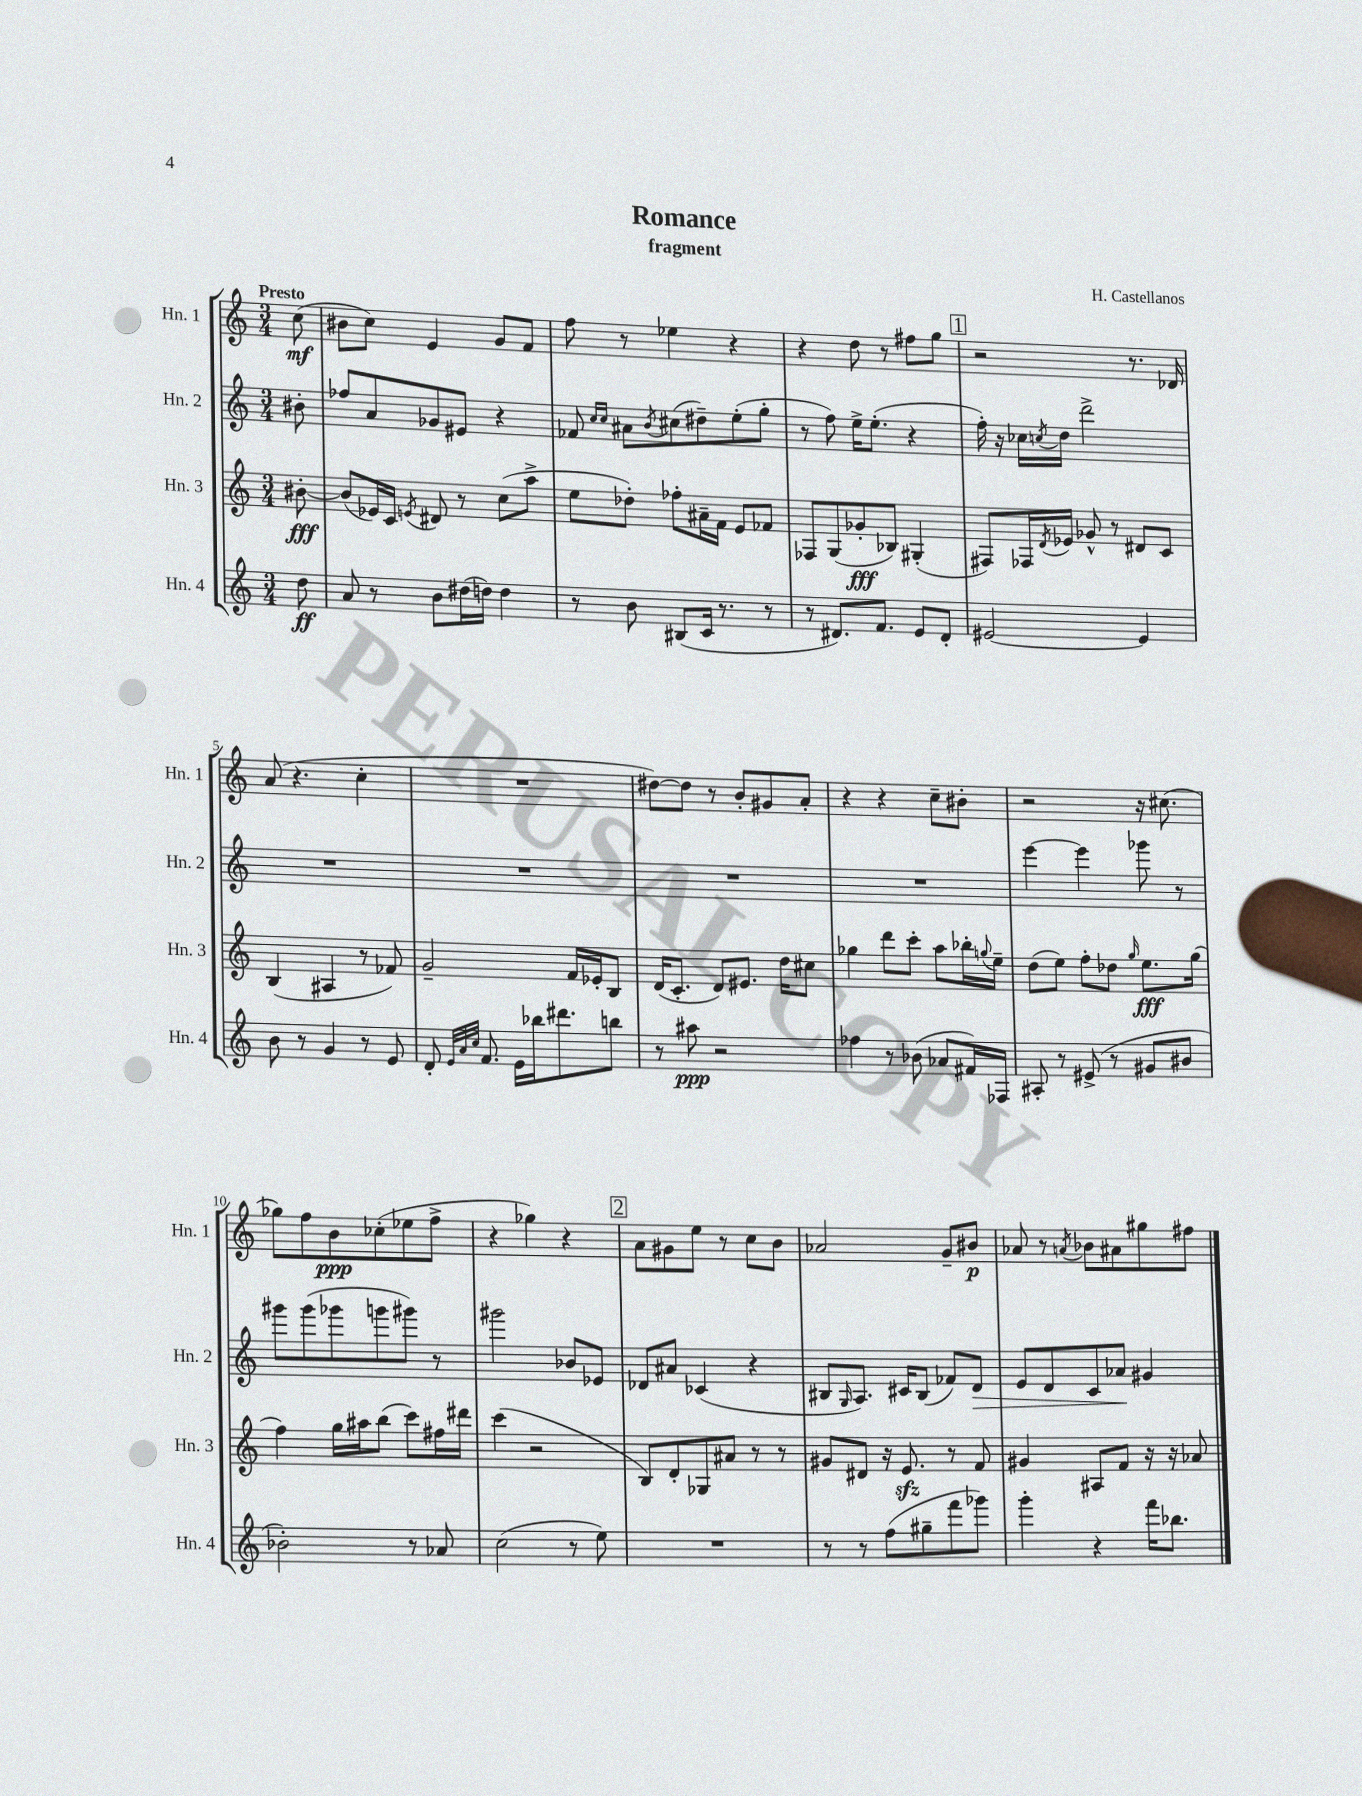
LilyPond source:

\header { title = "Romance" composer = "H. Castellanos" subtitle = "fragment" }
<<
\new StaffGroup <<
\new Staff = "s0" \with { instrumentName = "Hn. 1" shortInstrumentName = "Hn. 1" } {
    \clef treble \key c \major \numericTimeSignature \time 3/4 \partial 8 \tempo "Presto"
    c''8\mf( |
    bis'8 c''8) e'4 g'8 f'8 |
    f''8 r8 ees''4 r4 |
    r4 d''8 r8 fis''8 g''8 |
    \mark \markup { \box "1" } r2 r8. des'16 |
    a'8( r4. c''4-. |
    R2. |
    dis''8~) dis''8 r8 b'8-. gis'8 a'8-. |
    r4 r4 c''8-- bis'8-. |
    r2 r16 cis''8.( |
    ges''8) f''8 b'8\ppp ces''8-.( ees''8 f''8-> |
    r4 ges''4) r4 |
    \mark \markup { \box "2" } a'8 gis'8 e''8 r8 c''8 b'8 |
    aes'2 g'8-- bis'8\p |
    aes'8 r8 \acciaccatura { a'8 } bes'8 ais'8 gis''8 fis''8 \bar "|." |
}
\new Staff = "s1" \with { instrumentName = "Hn. 2" shortInstrumentName = "Hn. 2" } {
    \clef treble \key c \major \numericTimeSignature \time 3/4 \partial 8
    bis'8-. |
    fes''8 a'8 ges'8 eis'8 r4 |
    fes'8 \grace { c''16 c''16 } ais'8 \acciaccatura { b'8 } cis''8( dis''8--) e''8-.( g''8-. |
    r8 f''8) e''16-> e''8.-.( r4 |
    \mark \markup { \box "1" } f''16-.) r16 ces''16 \acciaccatura { c''8 } d''16 d'''2-> |
    R2. |
    R2. |
    R2. |
    R2. |
    e'''4~ e'''4 ges'''8 r8 |
    gis'''8 gis'''8( ges'''8 g'''8 gis'''8) r8 |
    gis'''2 bes'8 ees'8 |
    \mark \markup { \box "2" } des'8 ais'8 ces'4( r4 |
    bis8 \grace { g16 } a8.) cis'16 bis8( fes'8) d'8\> |
    e'8 d'8 c'8 aes'8\! gis'4 \bar "|." |
}
\new Staff = "s2" \with { instrumentName = "Hn. 3" shortInstrumentName = "Hn. 3" } {
    \clef treble \key c \major \numericTimeSignature \time 3/4 \partial 8
    bis'8~-.\fff |
    bis'8( ees'16) c'16 \acciaccatura { e'8 } dis'8 r8 c''8( a''8-> |
    e''8 des''8-.) fes''8-. ais'16-- f'16 e'8 fes'8 |
    fes8 g8( ges'8-.\fff bes8) gis4-.( |
    \mark \markup { \box "1" } fis8) fes16 \acciaccatura { d'8 } ees'16 ges'8-^ r8 dis'8 c'8 |
    b4( ais4 r8 fes'8) |
    g'2-- f'16 ees'16-. b8 |
    d'16( c'8.-. d'8) eis'8. d''16 cis''8 |
    ges''4 d'''8 c'''8-. a''8 bes''16-. \appoggiatura { g''8 } e''16-- |
    d''8( e''8) f''8-. des''8 \grace { g''16 } e''8.\fff g''16( |
    f''4) g''16 ais''16 b''8( c'''8) fis''16 dis'''16 |
    c'''4( r2 |
    \mark \markup { \box "2" } b8) d'8-. ges8 ais'8 r8 r8 |
    gis'8 dis'8 r16 e'8.\sfz r8 f'8 |
    gis'4 ais8 f'8 r16 r16 aes'8 \bar "|." |
}
\new Staff = "s3" \with { instrumentName = "Hn. 4" shortInstrumentName = "Hn. 4" } {
    \clef treble \key c \major \numericTimeSignature \time 3/4 \partial 8
    d''8\ff |
    a'8 r8 b'8 dis''16( d''16) d''4 |
    r8 b'8 bis8( c'16 r8. r8 |
    r8 dis'8.) f'8. e'8 dis'8-. |
    \mark \markup { \box "1" } eis'2~ eis'4 |
    b'8 r8 g'4 r8 e'8 |
    d'8-. \grace { e'32 a'32 c''32 } f'8. e'16 bes''16 dis'''8. b''8 |
    r8 ais''8\ppp r2 |
    fes''4 r8 bes'8( aes'8 fis'16) fes16 |
    ais8-. r8 eis'8->( r8 gis'8 bis'8 |
    bes'2-.) r8 aes'8 |
    c''2( r8 e''8) |
    \mark \markup { \box "2" } R2. |
    r8 r8 f''8( gis''8-- f'''8 ges'''8) |
    g'''4-. r4 f'''16 bes''8. \bar "|." |
}
>>
>>
